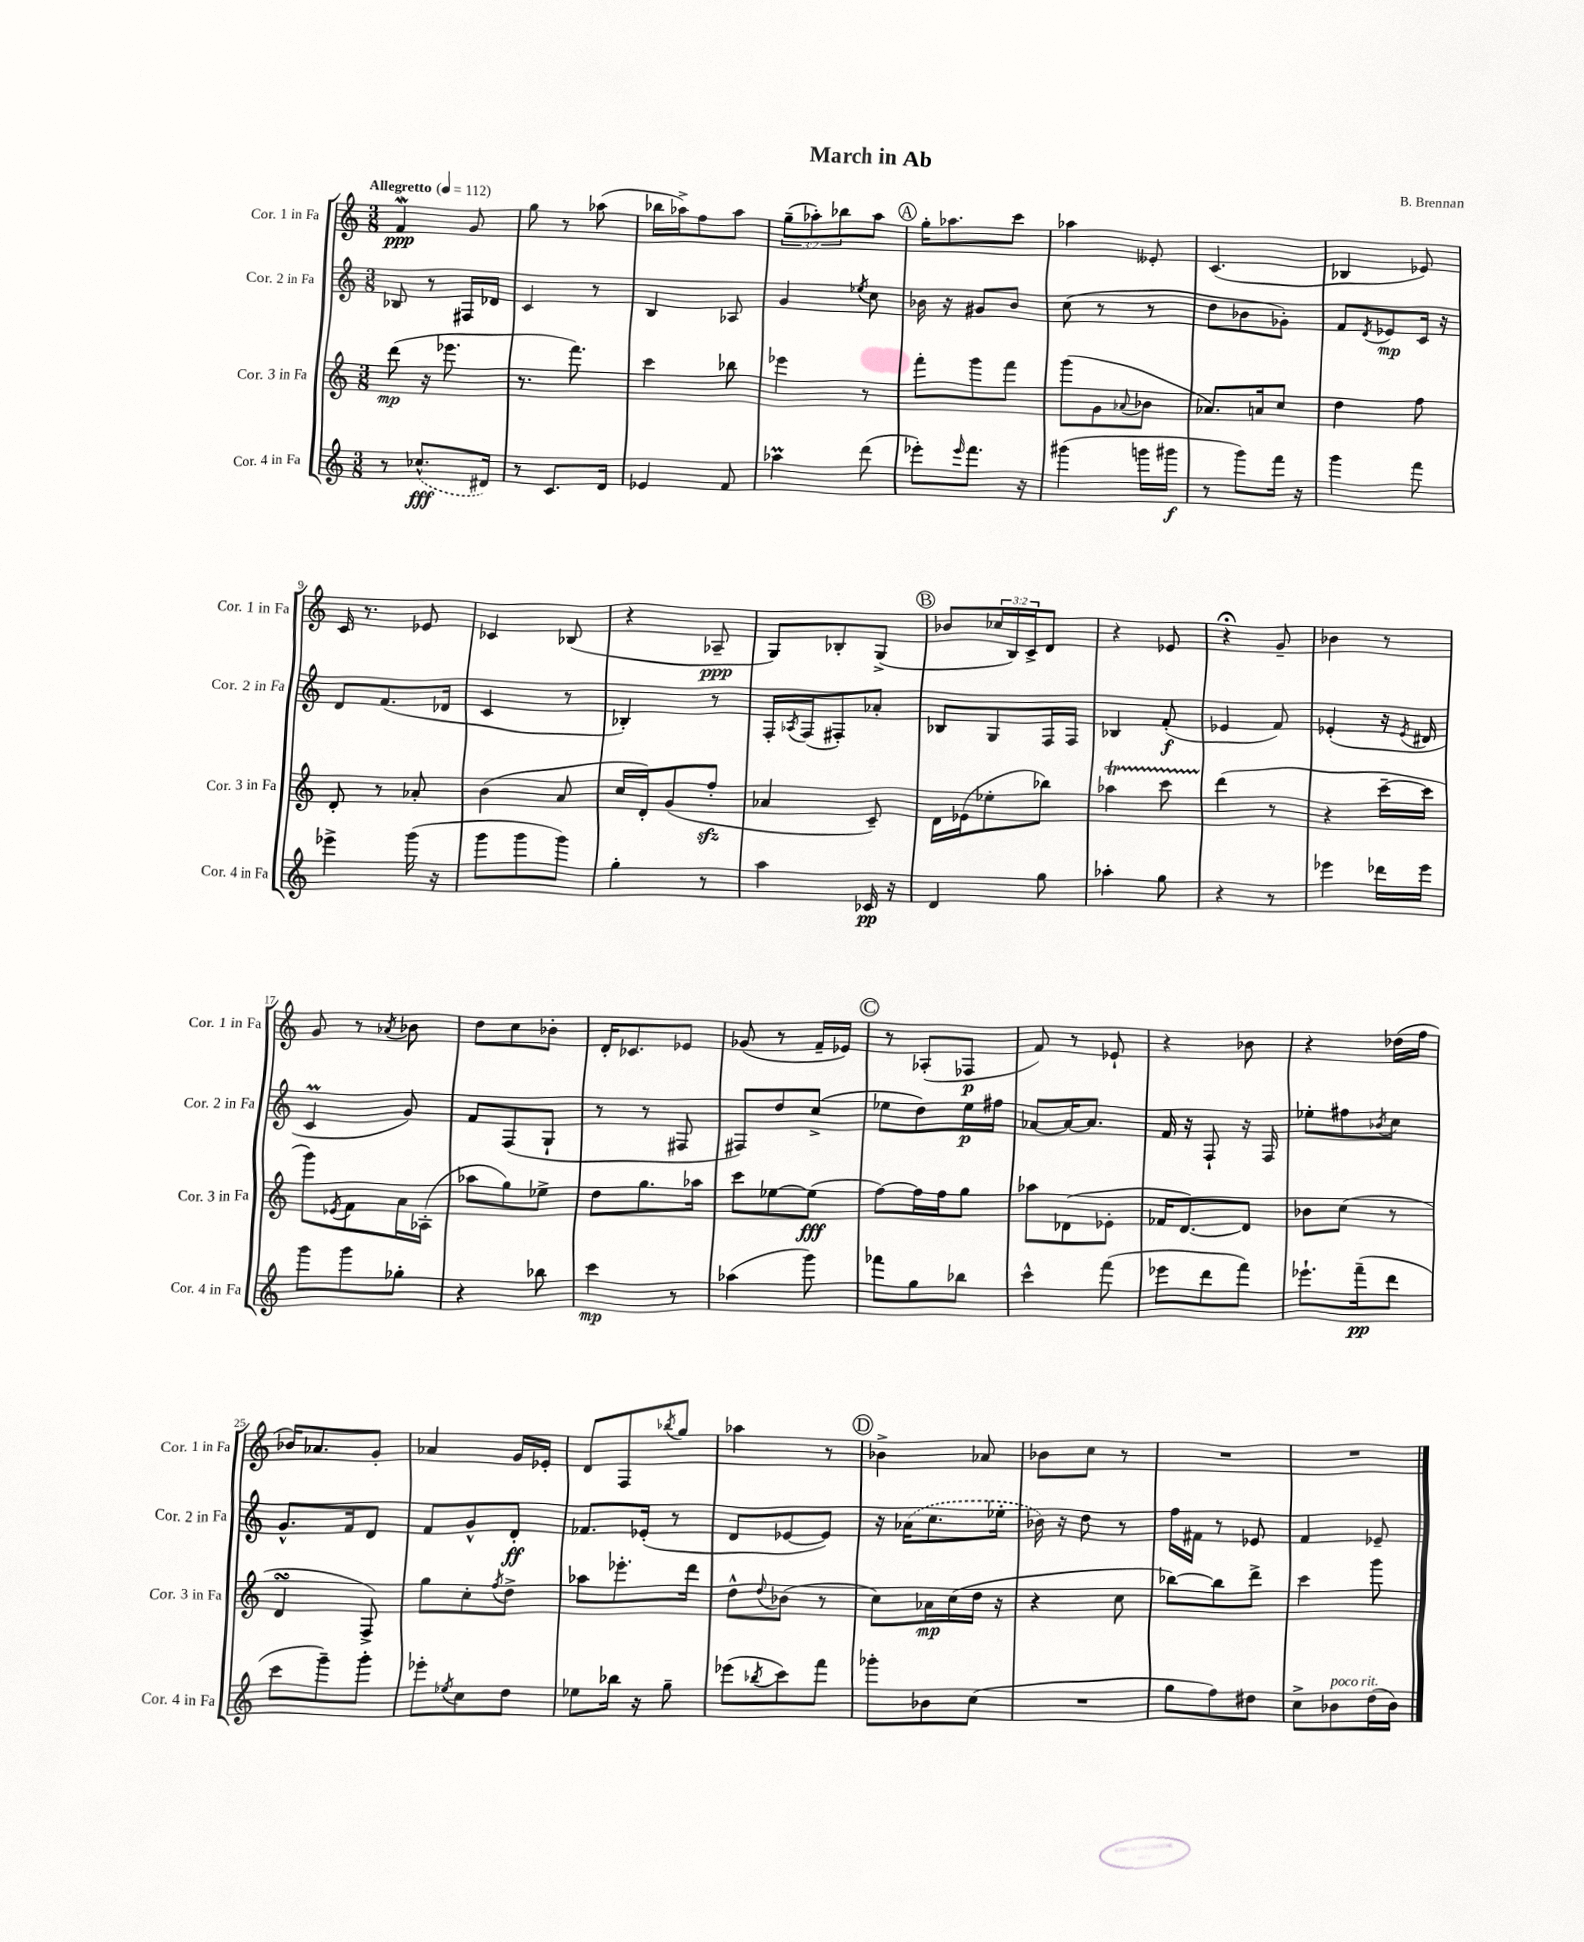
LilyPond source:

\header { title = "March in Ab" composer = "B. Brennan" }
<<
\new StaffGroup <<
\new Staff = "s0" \with { instrumentName = "Cor. 1 in Fa" shortInstrumentName = "Cor. 1 in Fa" } {
    \clef treble \key c \major \numericTimeSignature \time 3/8 \override Staff.TupletNumber.text = #tuplet-number::calc-fraction-text \tempo "Allegretto" 4 = 112
    f'4\mordent\ppp g'8 |
    g''8 r8 aes''8( |
    bes''16 aes''16->) f''8 aes''8 |
    \tuplet 3/2 { g''8--( aes''8-.) bes''8 } aes''8 |
    \mark \markup { \circle "A" } g''16-. aes''8. c'''8 |
    aes''4 eeses'8-. |
    c'4.( |
    bes4 ees'8) |
    c'16 r8. ees'8 |
    ces'4 bes8( |
    r4 aes8--\ppp |
    g8) bes8-. g8->( |
    \mark \markup { \circle "B" } bes'8 \tuplet 3/2 { ces''16 b16) c'16-> } d'8 |
    r4 ees'8 |
    r4\fermata g'8-- |
    bes'4 r8 |
    g'8 r8 \acciaccatura { aes'8 } bes'8 |
    d''8 c''8 bes'8-. |
    d'16-. ces'8. ees'8 |
    ges'8( r8 f'16-- ees'16) |
    \mark \markup { \circle "C" } r8 aes8-.( fes8\p |
    f'8) r8 ees'8-! |
    r4 bes'8 |
    r4 des''16( f''16 |
    bes'16) aes'8. g'8-. |
    aes'4 g'16 ees'16-. |
    d'8 f8 \acciaccatura { bes''8 } g''8 |
    aes''4 r8 |
    \mark \markup { \circle "D" } bes'4-> aes'8 |
    bes'8 c''8 r8 |
    R4. |
    R4. \bar "|." |
}
\new Staff = "s1" \with { instrumentName = "Cor. 2 in Fa" shortInstrumentName = "Cor. 2 in Fa" } {
    \clef treble \key c \major \numericTimeSignature \time 3/8
    bes8 r8 fis16 des'16 |
    c'4 r8 |
    b4 aes8 |
    g'4 \acciaccatura { ees''8 } c''8 |
    \mark \markup { \circle "A" } bes'16 r16 gis'8 bes'8 |
    c''8( r8 r8 |
    d''8 bes'8 ges'8-.) |
    f'8 \acciaccatura { d'8 } ees'8\mp c'16 r16 |
    d'8 f'8.( des'16 |
    c'4 r8 |
    bes4-.) r8 |
    f16-. \acciaccatura { aes8 } f16( fis8-.) aes'8-. |
    \mark \markup { \circle "B" } bes8 g8 f16 f16 |
    bes4 f'8-.\f( |
    ees'4 f'8) |
    ees'4-.( r16 \acciaccatura { ees'8 } dis'16 |
    c'4\prall g'8) |
    f'8 f8( g8-! |
    r8 r8 fis8 |
    fis8) d''8 c''8->( |
    \mark \markup { \circle "C" } ees''8 d''8) ees''16\p fis''16 |
    aes'8~ aes'16~ aes'8. |
    f'16 r16 f8-! r16 f16 |
    ees''8-. fis''8 \acciaccatura { bes'8 } c''8 |
    g'8.-^ f'16 d'8 |
    f'8 g'8-^ d'8-.\ff |
    fes'8. ees'16-.( r8 |
    d'8 ees'8~ ees'8) |
    \mark \markup { \circle "D" } r16 \once \slurDashed aes'16( c''8. ees''16-. |
    bes'16) r16 d''8 r8 |
    f''16 fis'16 r8 ees'8 |
    f'4 ees'8-- \bar "|." |
}
\new Staff = "s2" \with { instrumentName = "Cor. 3 in Fa" shortInstrumentName = "Cor. 3 in Fa" } {
    \clef treble \key c \major \numericTimeSignature \time 3/8
    d'''8\mp( r16 ees'''8. |
    r8. f'''8.) |
    c'''4 bes''8 |
    ees'''4 r8 |
    \mark \markup { \circle "A" } f'''8-. g'''8 f'''8 |
    g'''8( g'8 \appoggiatura { aes'8 } bes'8 |
    aes'8.) a'16 c''8 |
    d''4 f''8 |
    d'8-. r8 aes'8-. |
    b'4( a'8 |
    c''16 d'16-.) g'8( f''8-.\sfz |
    aes'4 c'8--) |
    \mark \markup { \circle "B" } d'16 ees'16( ees''8-. bes''8) |
    aes''4\startTrillSpan c'''8 |
    d'''4\stopTrillSpan( r8 |
    r4 c'''16~-- c'''16 |
    g'''8) \acciaccatura { ees'8 } f'8 a'16 aes16-.( |
    aes''8 g''8) ees''8-> |
    d''8 g''8. aes''16 |
    c'''8 ees''8~ ees''8\fff( |
    \mark \markup { \circle "C" } f''8~) f''16 f''16 g''8 |
    aes''8 des'8( ees'8-. |
    fes'16 d'8.~) d'8 |
    bes'8 c''8( r8 |
    d'4\turn f8->) |
    g''8 c''8-. \acciaccatura { f''8 } d''8-> |
    aes''8 ees'''8.-. d'''16 |
    d''8-^ \appoggiatura { d''8 } bes'8( r8 |
    \mark \markup { \circle "D" } c''8) aes'16\mp c''16( d''16 r16 |
    r4 c''8 |
    bes''8~) bes''8 d'''8-> |
    c'''4 g'''8 \bar "|." |
}
\new Staff = "s3" \with { instrumentName = "Cor. 4 in Fa" shortInstrumentName = "Cor. 4 in Fa" } {
    \clef treble \key c \major \numericTimeSignature \time 3/8
    r8 \once \slurDashed ces''8.-^\fff( dis'16) |
    r8 c'8. d'16 |
    ees'4 f'8 |
    aes''4\prall d'''8( |
    \mark \markup { \circle "A" } ees'''8-.) \grace { ees'''16 } f'''8. r16 |
    gis'''4( g'''16 gis'''16\f |
    r8 g'''8) f'''16 r16 |
    g'''4 f'''8 |
    ees'''4-> g'''16( r16 |
    g'''8 g'''8 g'''8) |
    g''4-. r8 |
    a''4 ces'16\pp r16 |
    \mark \markup { \circle "B" } d'4 g''8 |
    aes''4-. g''8 |
    r4 r8 |
    ees'''4 des'''16 ees'''16 |
    g'''8 g'''8 ges''8-. |
    r4 bes''8 |
    c'''4\mp r8 |
    aes''4( g'''8) |
    \mark \markup { \circle "C" } fes'''8 g''8 bes''8 |
    c'''4-^ f'''8( |
    ees'''8 d'''8 f'''8) |
    ees'''8.-! f'''16--\pp( d'''8 |
    c'''8 g'''8--) g'''8-. |
    ees'''8-. \acciaccatura { ees''8 } c''8 d''8 |
    ees''8 bes''16 r16 g''8-- |
    ees'''8( \acciaccatura { bes''8 } c'''8) f'''8 |
    \mark \markup { \circle "D" } ges'''8-. bes'8 c''8( |
    R4. |
    g''8 f''8) dis''8 |
    c''8-> bes'8^\markup { \italic "poco rit." } d''16( bes'16) \bar "|." |
}
>>
>>
